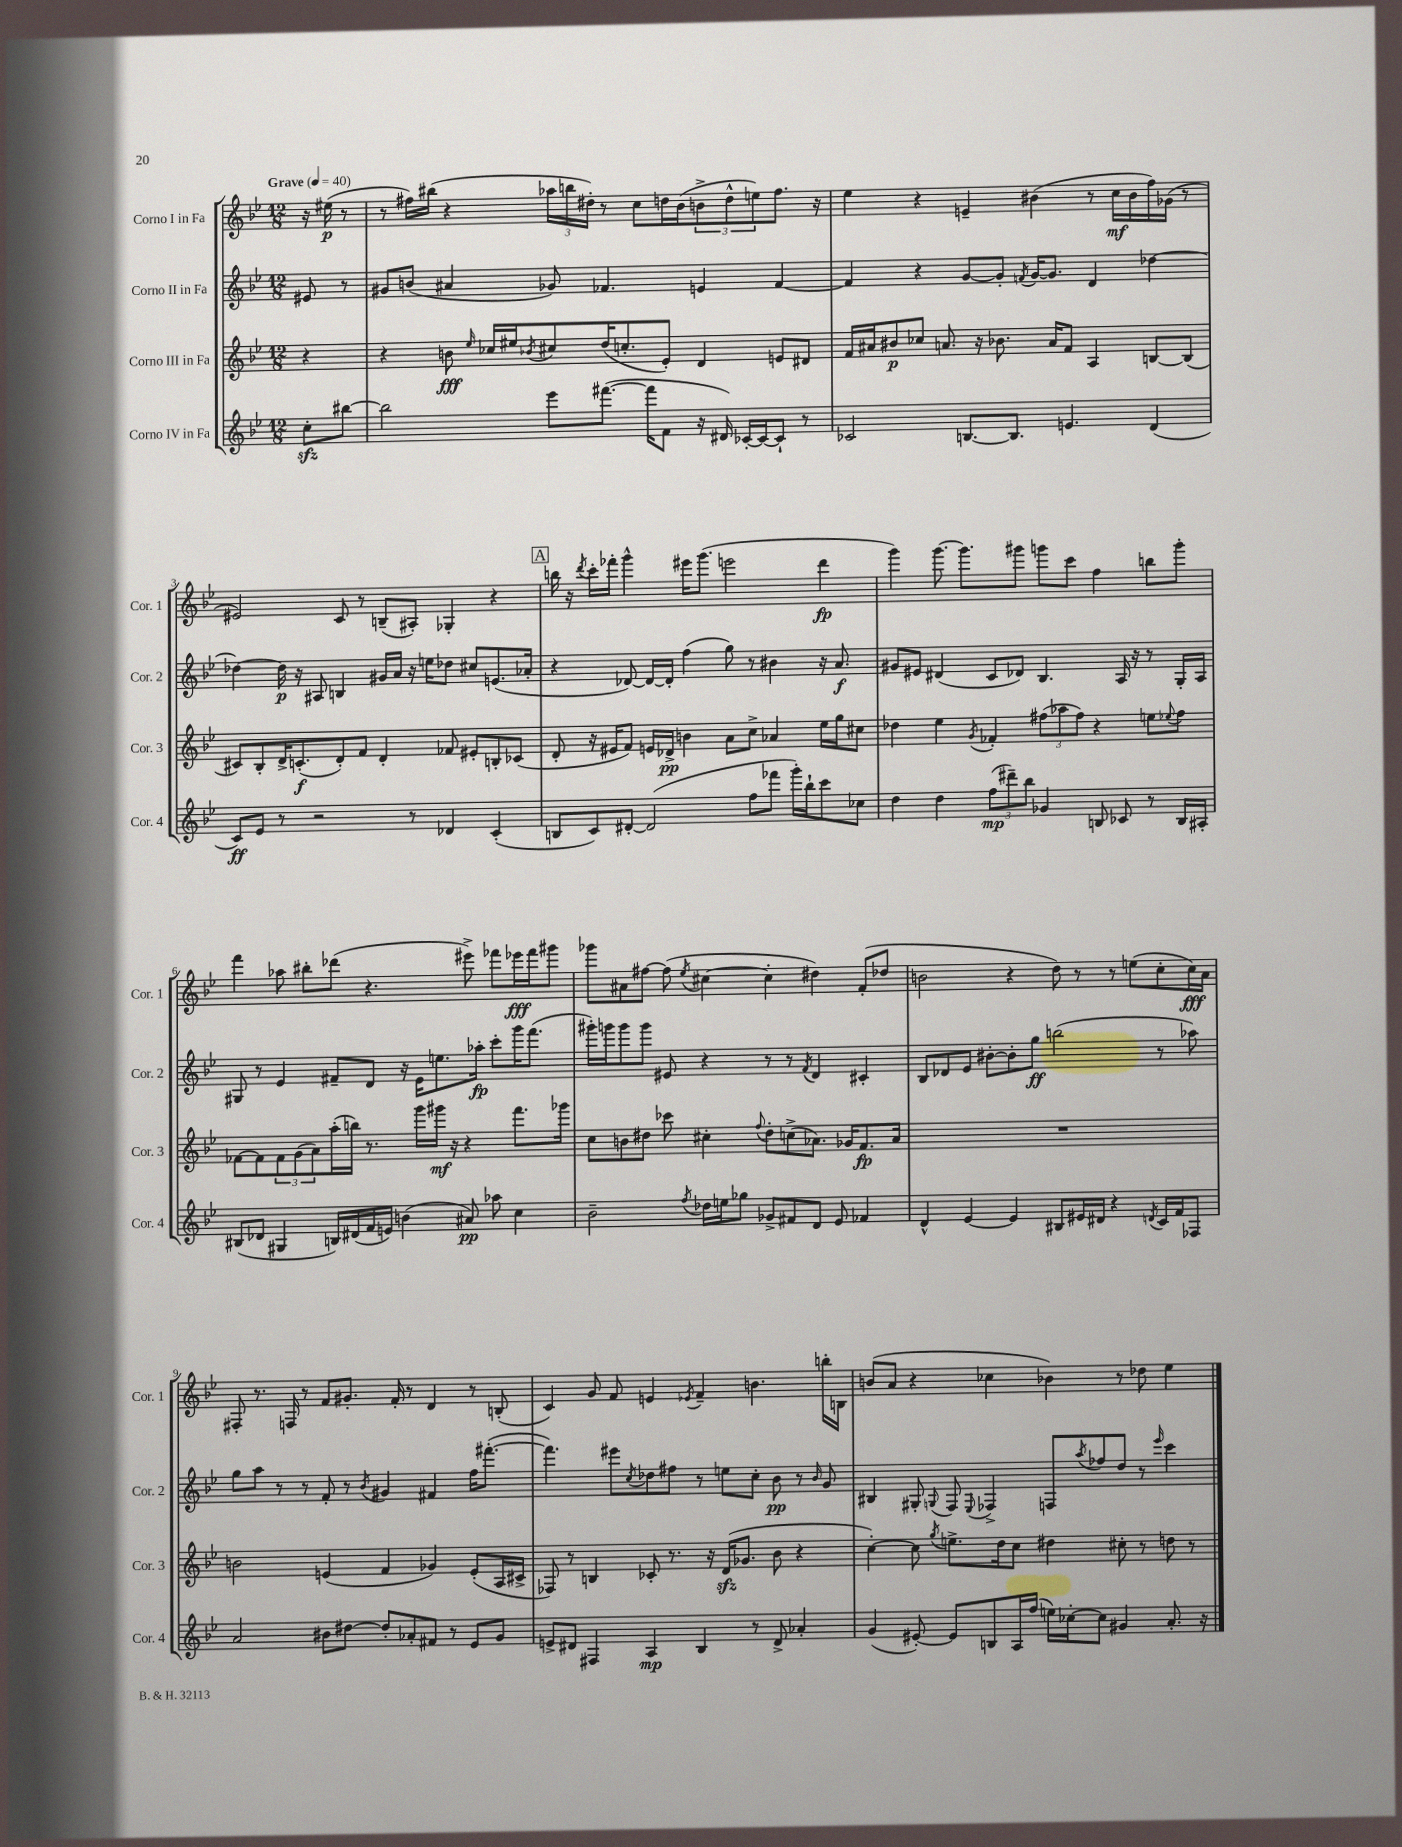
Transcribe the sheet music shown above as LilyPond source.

<<
\new StaffGroup <<
\new Staff = "s0" \with { instrumentName = "Corno I in Fa" shortInstrumentName = "Cor. 1" } {
    \clef treble \key bes \major \numericTimeSignature \time 12/8 \partial 4 \tempo "Grave" 4 = 40
    r16 eis''16\p( r8 |
    r8 fis''16) bis''16( r4 \tuplet 3/2 { aes''16 b''16 dis''16-.) } r8 c''8 d''16 bes'16( \tuplet 3/2 { b'8-> d''8-^ e''8) } fis''8. r16 |
    ees''4 r4 e'4-- bis'4( r8 c''16\mf bis'16 f''16) ges'16( r8 |
    eis'2) c'8 r8 b8--( ais8-.) ges4-. r4 |
    \mark \markup { \box "A" } b''16 r16 \acciaccatura { d'''8 } c'''16-. fes'''16-. g'''4-^ eis'''16 g'''8.( e'''2 d'''4\fp |
    g'''4) g'''8.~ g'''8. gis'''8 g'''8 c'''8 f''4 b''8 g'''8-. |
    f'''4 aes''8 bis''8-. des'''8( r4. eis'''8->) fes'''8 ees'''16\fff fes'''16 gis'''8 |
    ges'''8 ais'8 fis''8~ fis''8( \acciaccatura { ees''8 } cis''4~ cis''4-. dis''4) f'8-.( des''8 |
    b'2 r4 d''8) r8 r8 e''8( c''8-. c''16\fff) a'16 |
    fis8-. r8. f16 r8 f'8 gis'8.-. f'16-. r8 d'4 r8 b8-.( |
    c'4) g'8 f'8 e'4 \acciaccatura { ees'8 } f'4-- b'4. b''16-. b16 |
    b'8( a'8 r4 ces''4 bes'4) r8 des''8 ees''4 \bar "|." |
}
\new Staff = "s1" \with { instrumentName = "Corno II in Fa" shortInstrumentName = "Cor. 2" } {
    \clef treble \key bes \major \numericTimeSignature \time 12/8 \partial 4
    eis'8 r8 |
    gis'8 b'8( ais'4 ges'8) fes'4. e'4 fes'4~ |
    fes'4 r4 g'8~ g'8-. \acciaccatura { f'8 } g'16~ g'8. d'4 des''4~ |
    des''4~ des''16\p r16 ais8 b4 gis'16 a'16 r16 e''16 des''8 cis''8 e'8.( aes'16-. |
    \mark \markup { \box "A" } r4 des'8~) des'16~ des'16-. f''4( g''8) r8 bis'4 r16 a'8.\f |
    gis'8 eis'8 dis'4( c'8 des'8) bes4. a16 r16 r8 g16-. a16 |
    gis8 r8 ees'4 fis'8-- d'8 r16 ees'16 e''8. aes''16-.\fp c'''8-. g'''16 f'''8.( |
    gis'''16-.) g'''16 g'''8 g'''8 eis'8 r4 r8 r8 \acciaccatura { f'8 } d'4 cis'4-. |
    bes8 des'8 ees'8 bis'8~-. bis'8-. g''8\ff b''2( r8 aes''8) |
    g''8 a''8 r8 r8 f'8-. r8 \acciaccatura { bes'8 } gis'4 fis'4 f''16 fis'''8.~-.( |
    fis'''4.) eis'''8 \acciaccatura { c''8 } des''8 fis''8 r8 e''8 c''8-. bes'8\pp r8 \grace { bes'16 } g'8 |
    bis4 gis8-. \appoggiatura { g8 } f8 \appoggiatura { ees8 } fes4-> f8 \acciaccatura { a''8 } fes''8 d''8 r8 \grace { ees'''16 } c'''4 \bar "|." |
}
\new Staff = "s2" \with { instrumentName = "Corno III in Fa" shortInstrumentName = "Cor. 3" } {
    \clef treble \key bes \major \numericTimeSignature \time 12/8 \partial 4
    r4 |
    r4 b'8\fff \grace { ees''16 } ces''16 eis''16 \acciaccatura { bes'8 } cis''8 d''16( c''8.-. ees'8-.) d'4 e'8 dis'8 |
    f'16 ais'16 bis'8\p ces''8 a'8. r16 bes'8. a'16 f'8 a4 b8~ b8( |
    cis'8) bes8-. d'16-> c'8.-.\f( d'8-.) f'8 d'4-. fes'8 eis'8-. b8-. ces'8( |
    \mark \markup { \box "A" } d'8-. r16 eis'16 f'8) e'16 des'16->\pp b'4 a'8 c''8-> aes'4 ees''16 g''16 cis''8 |
    des''4 ees''4 \acciaccatura { g'8 } fes'4-. \tuplet 3/2 { fis''8( aes''8 fis''8) } r4 e''8 \appoggiatura { ees''8 } fis''8 |
    fes'8~ fes'8 \tuplet 3/2 { fes'8 g'8( a'8) } a''16-.( b''16) r8. g'''16 gis'''16\mf r16 r4 f'''8. ges'''16 |
    c''8 b'8 dis''8 ces'''8 cis''4-. \appoggiatura { f''8 } dis''8-. c''8->( aes'8.) ges'16 f'8.\fp aes'16 |
    R1. |
    b'2 e'4( f'4 ges'4) e'8-.( a16 cis'16-> |
    fes8) r8 b4 ces'8-. r8. r16 d'16\sfz( ges'8. bes'8 r4 |
    c''4~-.) c''8 \acciaccatura { g''8 } e''8.-> d''16 c''8 dis''4 cis''8-. r8 d''8 r8 \bar "|." |
}
\new Staff = "s3" \with { instrumentName = "Corno IV in Fa" shortInstrumentName = "Cor. 4" } {
    \clef treble \key bes \major \numericTimeSignature \time 12/8 \partial 4
    c''8-.\sfz bis''8~ |
    bis''2 ees'''8 fis'''8.~( fis'''16 f'8 r16 dis'16) ces'16~-. ces'16~ ces'8-! r8 |
    ces'2 b8.~ b8. e'4. d'4( |
    c'8\ff) ees'8 r8 r2 r8 des'4 c'4-.( |
    \mark \markup { \box "A" } b8 c'8) dis'8~-. dis'2( f''8 fes'''8 g'''16-.) bes''16-! c'''8 ces''8 |
    d''4 d''4 \tuplet 3/2 { f''8\mp( dis'''8--) bes''8 } ges'4 b8 ces'8 r8 b16 ais16-. |
    bis8( des'8 gis4 b16) dis'16( f'16 e'16) b'4( ais'8\pp) aes''8 c''4 |
    bes'2-- \acciaccatura { f''8 } des''16 e''16 ges''8 ges'8-> fis'8 d'8 ees'8 fes'4 |
    d'4-^ ees'4~ ees'4 bis8 eis'16 dis'16 r4 \acciaccatura { d'8 } c'16 f'16 fes8 |
    a'2 bis'8 dis''8~ dis''8-. aes'8-. fis'8 r8 ees'8 g'8 |
    e'8-> dis'8 fis4 a4\mp bes4 r8 dis'8-> aes'4-. |
    g'4( eis'8~-.) eis'8 b8 a16 f''16( e''16) ces''16~-. ces''8 gis'4 a'8.-. r16 \bar "|." |
}
>>
>>
